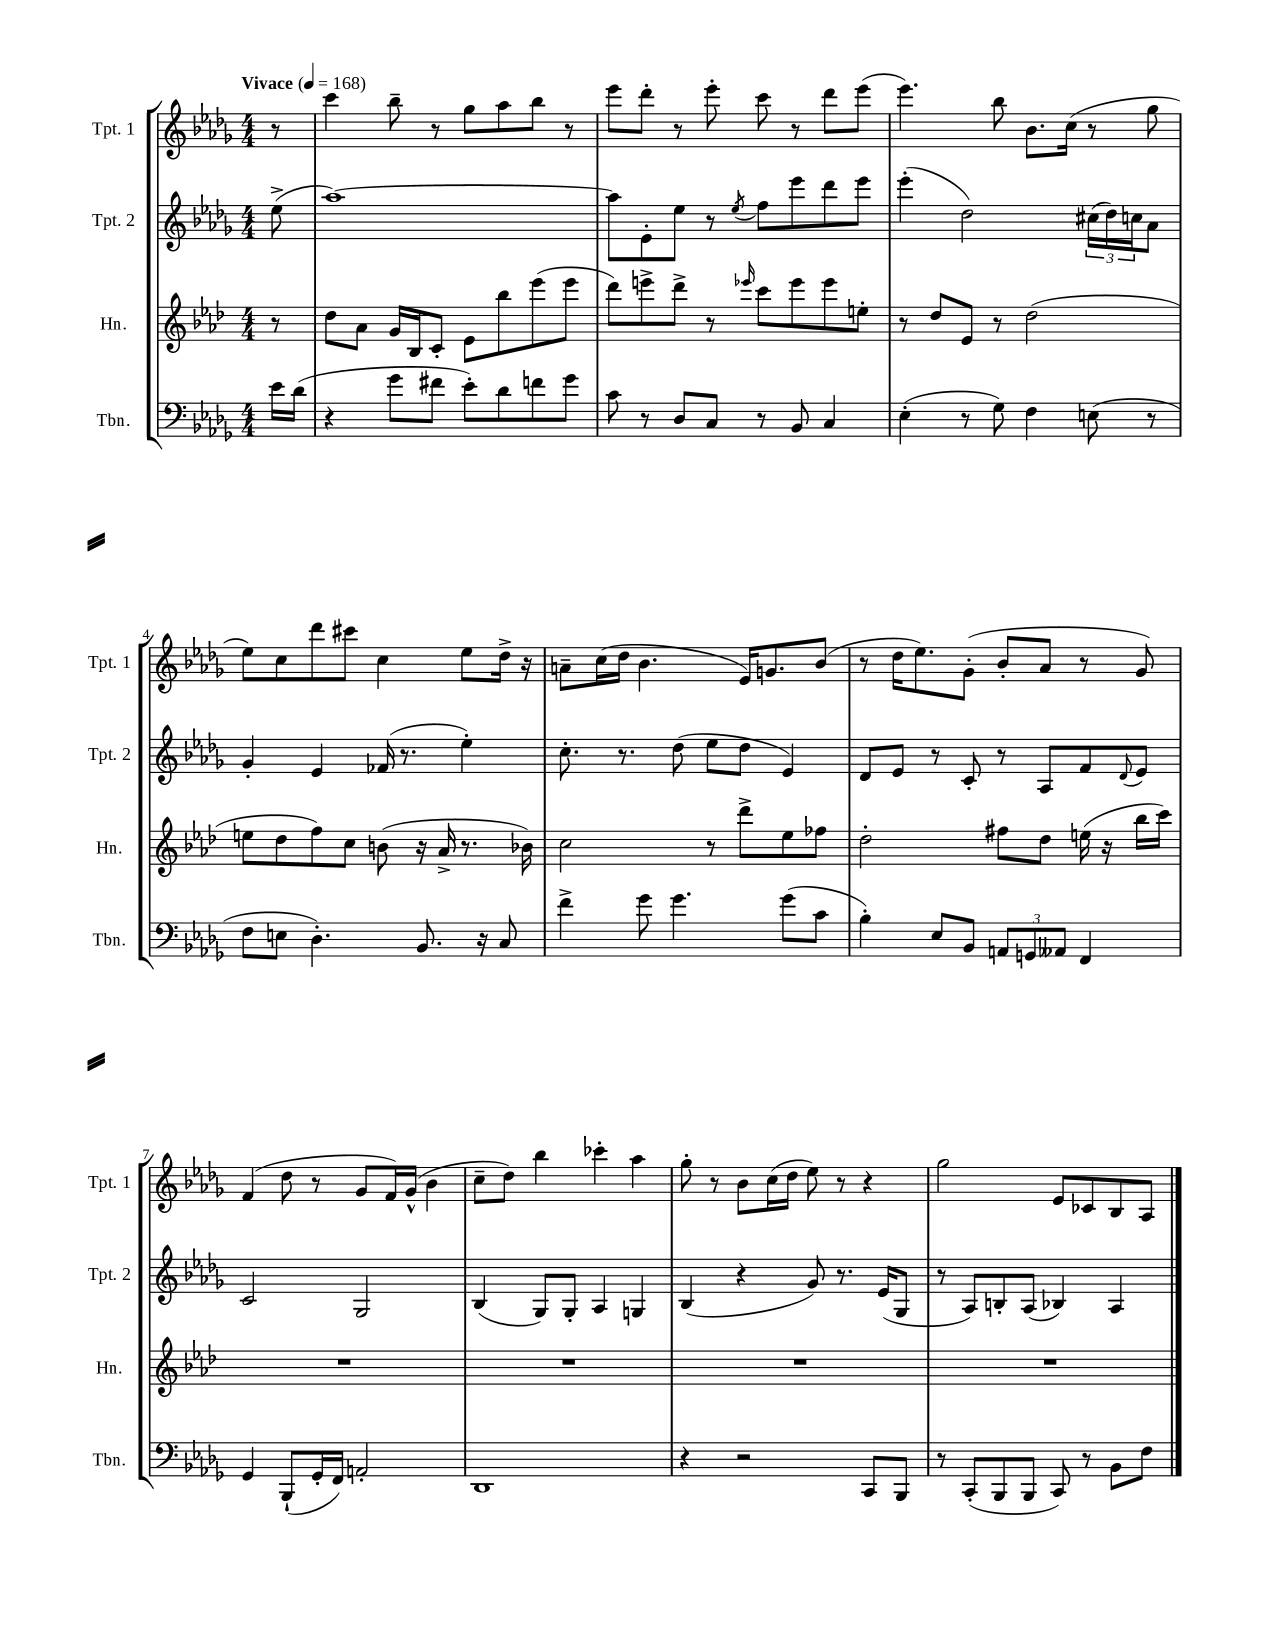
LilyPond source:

<<
\new StaffGroup <<
\new Staff = "s0" \with { instrumentName = "Tpt. 1" shortInstrumentName = "Tpt. 1" } {
    \clef treble \key des \major \numericTimeSignature \time 4/4 \partial 8 \tempo "Vivace" 4 = 168
    r8 |
    c'''4 bes''8-- r8 ges''8 aes''8 bes''8 r8 |
    ees'''8 des'''8-. r8 ees'''8-. c'''8 r8 des'''8 ees'''8( |
    ees'''4.) bes''8 bes'8. c''16( r8 ges''8 |
    ees''8) c''8 des'''8 cis'''8 c''4 ees''8 des''16-> r16 |
    a'8-- c''16( des''16 bes'4. ees'16) g'8. bes'8( |
    r8 des''16 ees''8.) ges'8-.( bes'8-. aes'8 r8 ges'8) |
    f'4( des''8 r8 ges'8 f'16) ges'16-^( bes'4 |
    c''8-- des''8) bes''4 ces'''4-. aes''4 |
    ges''8-. r8 bes'8 c''16( des''16 ees''8) r8 r4 |
    ges''2 ees'8 ces'8 bes8 aes8 \bar "|." |
}
\new Staff = "s1" \with { instrumentName = "Tpt. 2" shortInstrumentName = "Tpt. 2" } {
    \clef treble \key des \major \numericTimeSignature \time 4/4 \partial 8
    ees''8->( |
    aes''1~) |
    aes''8 ees'8-. ees''8 r8 \acciaccatura { ees''8 } f''8 ees'''8 des'''8 ees'''8 |
    ees'''4-.( des''2) \tuplet 3/2 { cis''16( des''16) c''16 } aes'8 |
    ges'4-. ees'4 fes'16( r8. ees''4-.) |
    c''8.-. r8. des''8( ees''8 des''8 ees'4) |
    des'8 ees'8 r8 c'8-. r8 aes8 f'8 \appoggiatura { des'8 } ees'8 |
    c'2 ges2 |
    bes4( ges8) ges8-. aes4 g4 |
    bes4( r4 ges'8) r8. ees'16( ges8 |
    r8 aes8) b8-. aes8( bes4) aes4 \bar "|." |
}
\new Staff = "s2" \with { instrumentName = "Hn." shortInstrumentName = "Hn." } {
    \clef treble \key aes \major \numericTimeSignature \time 4/4 \partial 8
    r8 |
    des''8 aes'8 g'16 bes16 c'8-. ees'8 bes''8 ees'''8( ees'''8 |
    des'''8) e'''8-> des'''8-> r8 \grace { ees'''16 } c'''8 ees'''8 ees'''8 e''8-. |
    r8 des''8 ees'8 r8 des''2( |
    e''8 des''8 f''8) c''8 b'8( r16 aes'16-> r8. bes'16) |
    c''2 r8 des'''8-> ees''8 fes''8 |
    des''2-. fis''8 des''8 e''16( r16 bes''16 c'''16) |
    R1 |
    R1 |
    R1 |
    R1 \bar "|." |
}
\new Staff = "s3" \with { instrumentName = "Tbn." shortInstrumentName = "Tbn." } {
    \clef bass \key des \major \numericTimeSignature \time 4/4 \partial 8
    ees'16 des'16( |
    r4 ges'8 fis'8 ees'8-.) des'8 f'8 ges'8 |
    c'8 r8 des8 c8 r8 bes,8 c4 |
    ees4-.( r8 ges8) f4 e8( r8 |
    f8 e8 des4.-.) bes,8. r16 c8 |
    f'4-> ges'8 ges'4. ges'8( c'8 |
    bes4-.) ees8 bes,8 \tuplet 3/2 { a,8 g,8 aeses,8 } f,4 |
    ges,4 bes,,8-!( ges,16-. f,16) a,2-. |
    des,1 |
    r4 r2 c,8 bes,,8 |
    r8 c,8-.( bes,,8 bes,,8 c,8) r8 bes,8 f8 \bar "|." |
}
>>
>>
